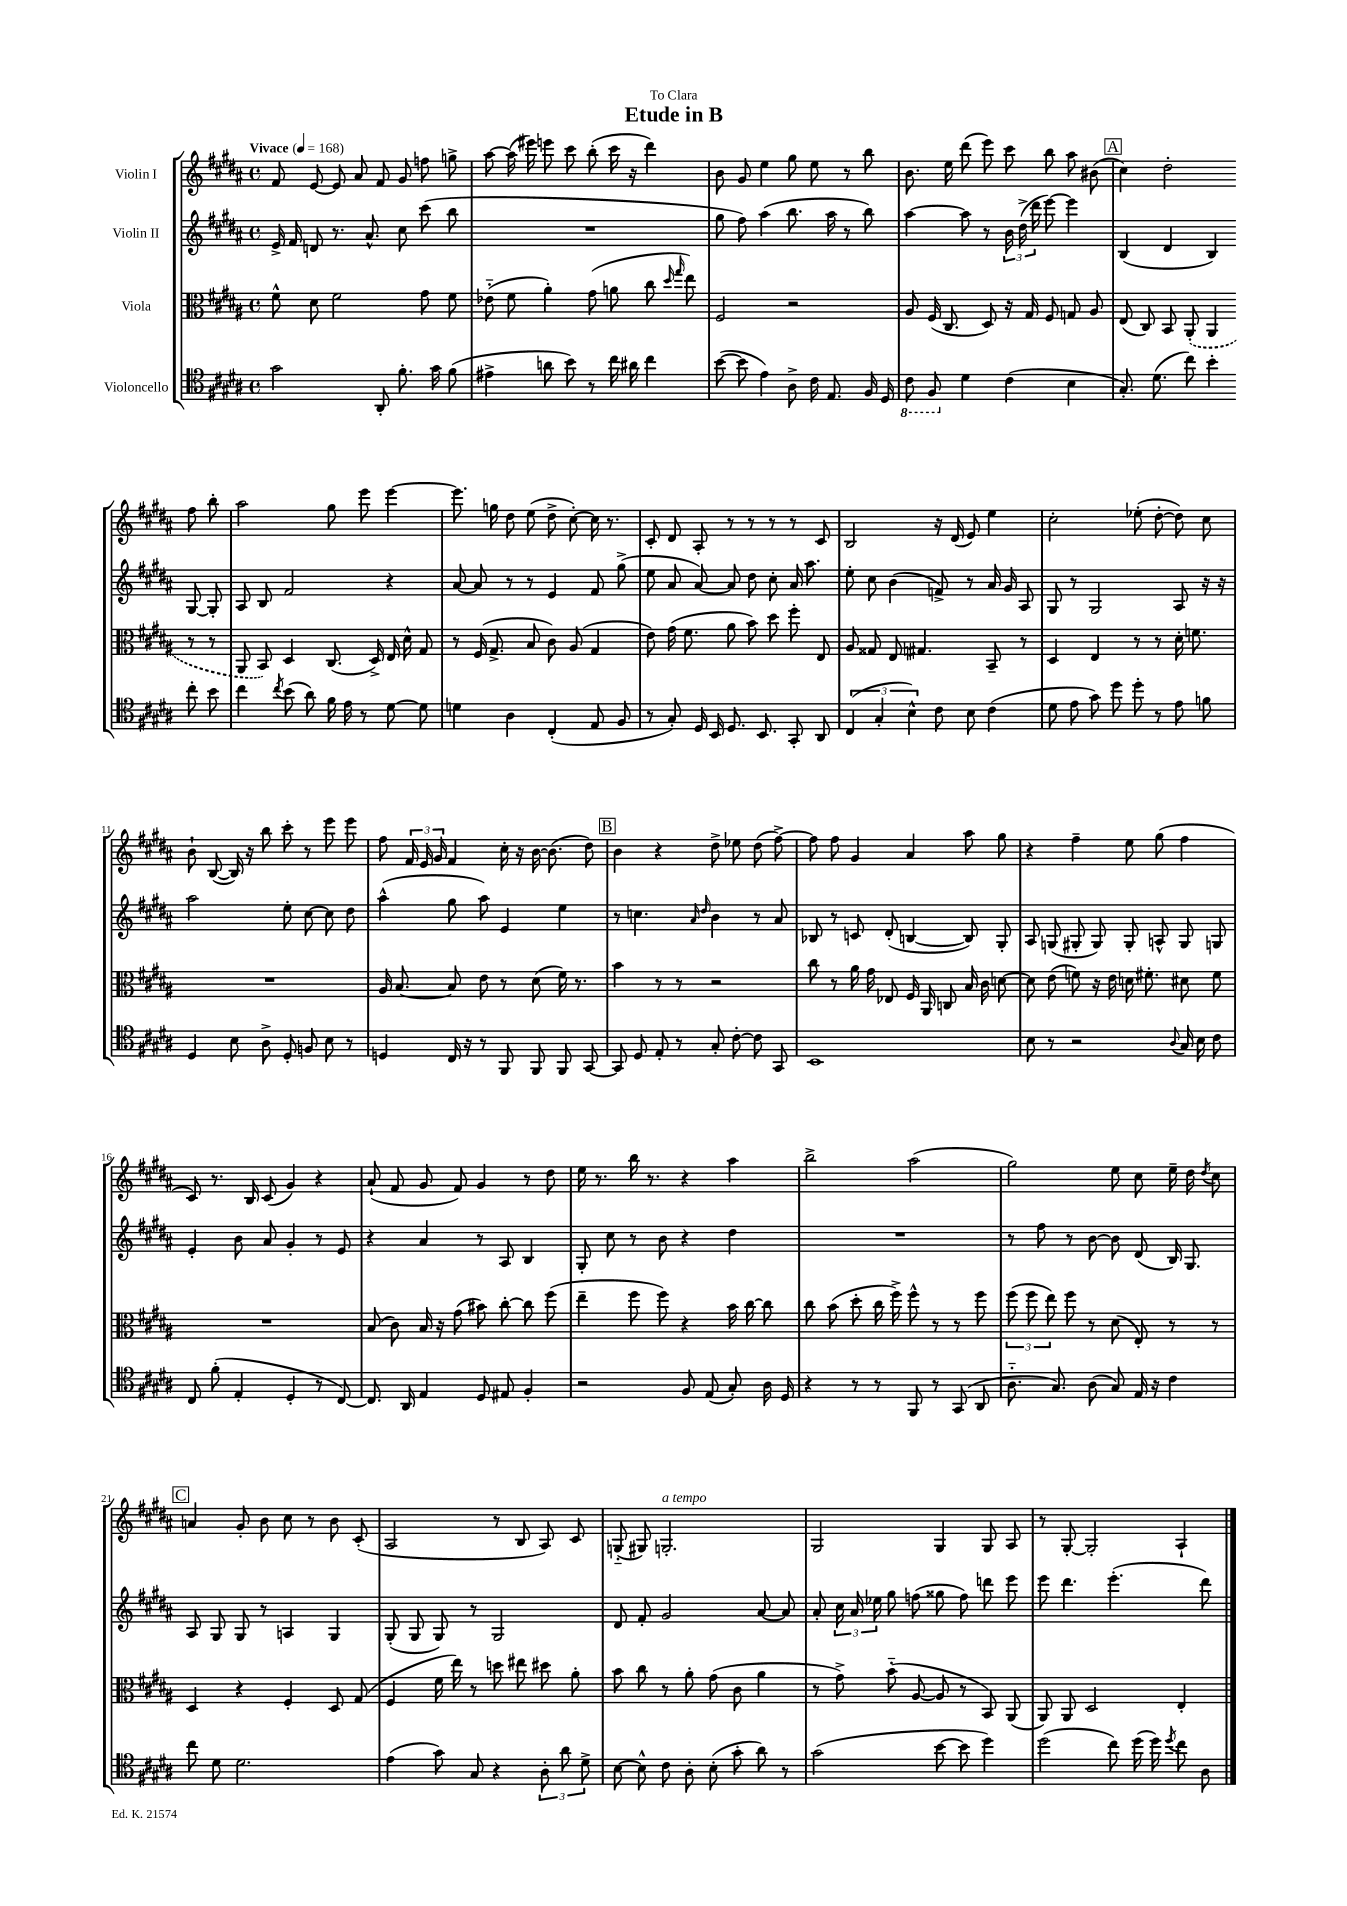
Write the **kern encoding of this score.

**kern	**kern	**kern	**kern
*staff4	*staff3	*staff2	*staff1
*clefC4	*clefC3	*clefG2	*clefG2
*k[f#c#g#d#a#]	*k[f#c#g#d#a#]	*k[f#c#g#d#a#]	*k[f#c#g#d#a#]
*M4/4	*M4/4	*M4/4	*M4/4
*met(c)	*met(c)	*met(c)	*met(c)
*MM168	*MM168	*MM168	*MM168
2g#	8f#^^	16e^	8f#
.	.	16f#	.
.	8d#	8d	[8e
.	2f#	8.r	8e]
.	.	.	8a#
.	.	8.a#^^	.
8AA#'	.	.	8f#
8.f#'	.	8cc#	8g#
.	8g#	(8ccc#	8ff
16g#	.	.	.
(8f#	8f#	8bb	8gg^
=	=	=	=
4e#^	(8e-'~	1r	[8aa#
.	8f#	.	(16aa#]
.	.	.	16eee#)
8a	4a#')	.	8eee
8b)	.	.	8ccc#
8r	(8g#	.	(8bb'
16cc#	8a	.	16ccc#
16a#	.	.	16r
4cc#	8cc#	.	4ddd#)
.	16qqdd#	.	.
.	16qqgg#	.	.
.	8ee)	.	.
=	=	=	=
([8b	2F#	8gg#	8b
8b]	.	8ff#)	8g#
4e)	.	(4aa#	4ee
8A#^	2r	8.bb	8gg#
16c#	.	.	8ee
8.E	.	16aa#	.
.	.	8r	8r
16F#	.	8bb)	8bb
16D#	.	.	.
=	=	=	=
8C#	8A#	[4aa#	8.b
8FF#	(16F#	.	.
.	8.C#	.	16ee
4d#	.	8aa#]	(8ddd#
.	8D#)	8r	8eee)
(4c#	16r	24b	8ccc#
.	.	(24dd#^	.
.	16G#	.	.
.	.	24ddd#	.
.	8F#	[8eee)	8bb
4B	8G	4eee]	8aa#
.	8A#	.	(8b#
=	=	=	=
8.G#')	(8E	(4B	4cc#)
.	8C#)	.	.
(8.d#	.	.	.
.	8BB	4d#	2dd#'
8cc#)	(8AA#'	.	.
4b'	4AA#	4B)	.
8cc#'	8r	[8G#	8ff#
8b	8r	8G#']	8bb'
=	=	=	=
4cc#	8AA#	8A#	2aa#
.	8BB)	8B	.
8qcc#	.	.	.
(8b	4D#	2f#	.
8a#)	.	.	.
16f#	(8.C#	.	8gg#
16e	.	.	.
8r	.	.	8eee
.	16D#^)	.	.
[8d#	16E	4r	[4eee
.	16d#^^	.	.
8d#]	8G#	.	.
=	=	=	=
4d	8r	[8a#	8.eee]
.	(16F#	8a#]	.
.	8.G#^	.	16gg
4A#	.	8r	8dd#
.	8B	8r	(8ee
(4C#'	8c#)	4e	8dd#^
.	(8A#	.	[8cc#')
8E	4G#	8f#	16cc#]
.	.	.	8.r
8F#	.	(8gg#^	.
=	=	=	=
8r	8e)	8ee	8c#'
8G#')	(16g#	8a#	8d#
.	8.f#	.	.
16D#	.	[8a#)	8A#'
16BB	.	.	.
8.D#	8a#	8a#]	8r
.	8b)	8dd#	8r
8.BB	.	.	.
.	8dd#	8cc#'	8r
8GG#'	8ff#'	16a#	8r
.	.	8.aa#	.
8AA#	8E	.	8c#
=	=	=	=
(6C#	8A#	8ee'	2B
.	8G##	8cc#	.
6G#'	.	.	.
.	8E	(4b	.
6B^^)	.	.	.
.	4.G#	.	.
8c#	.	8f^)	16r
.	.	.	(16d#
8B	.	8r	8e)
(4c#	8BB~	16a#	4ee
.	.	16g#	.
.	8r	8A#	.
=	=	=	=
8d#	4D#	8G#	2cc#'
8e	.	8r	.
8g#)	4E	2G#	.
8dd#	.	.	.
8dd#'	8r	.	(8ee-'
8r	8r	.	[8dd#'
8e	16d#'	8A#	8dd#])
.	8.f	.	.
8f	.	16r	8cc#
.	.	16r	.
=	=	=	=
4D#	1r	2aa#	8b`
.	.	.	([8B
8B	.	.	16B])
.	.	.	16r
8A#^	.	.	8bb
8D#'	.	8ee'	8ccc#'
8F	.	[8cc#	8r
8B	.	8cc#]	8eee
8r	.	8dd#	8eee
=	=	=	=
4D	16A#	(4aa#^^	8ff#
.	[8.B	.	.
.	.	.	24f#
.	.	.	24e
.	.	.	24g#
16C#	8B]	8gg#	4f#
16r	.	.	.
8r	8e	8aa#)	.
8FF#	8r	4e	16cc#'
.	.	.	16r
8FF#	(8d#	.	[16b
.	.	.	(8.b]
8FF#	16f#)	4ee	.
.	8.r	.	.
[8GG#	.	.	8dd#)
=	=	=	=
8GG#]	4b	8r	4b
8D#	.	4.cc	.
8E'	8r	.	4r
8r	8r	.	.
.	.	16qqa#	.
.	.	16qqdd#	.
8G#'	2r	4b	8dd#^
[8c#'	.	.	8ee-
8c#]	.	8r	(8dd#
8GG#	.	8a#	[8ff#^)
=	=	=	=
1BB	8cc#	8B-	8ff#]
.	8r	8r	8ff#
.	16a#	8c	4g#
.	16g#	.	.
.	8E-	(8d#'	.
.	16F#	[4B	4a#
.	16AA#	.	.
.	8C	.	.
.	16B	8B])	8aa#
.	16c#	.	.
.	[8d	8G#'	8gg#
=	=	=	=
8B	8d]	8A#	4r
8r	(8e	(8G	.
2r	8f)	8G#'	4ff#~
.	16r	8G#)	.
.	16e	.	.
.	16d	8G#'	8ee
.	8.f#'	.	.
.	.	8A^^	(8gg#
8qqA#	.	.	.
16G#	8d#	8G#	4ff#
16B	.	.	.
8c#	8f#	8G	.
=	=	=	=
8C#	1r	4e'	8c#)
(8f#'	.	.	8.r
4E'	.	8b	.
.	.	.	16B
.	.	8a#	(8c#
4D#'	.	4g#'	4g#)
8r	.	8r	4r
[8C#)	.	8e	.
=	=	=	=
8.C#]	(8B	4r	(8a#`
.	8c#)	.	8f#
16AA#	.	.	.
4E	16B	4a#	8g#
.	16r	.	.
.	(8g#	.	8f#)
8D#	8b#)	8r	4g#
8E#	[8cc#'	8A#	.
4F#'	8cc#]	4B	8r
.	(8ff#	.	8dd#
=	=	=	=
2r	4ee~	8G#'	16ee
.	.	.	8.r
.	.	8cc#	.
.	8ff#	8r	16bb
.	.	.	8.r
.	8ff#)	8b	.
8F#	4r	4r	4r
(8E	.	.	.
8G#')	16b	4dd#	4aa#
.	[16cc#	.	.
16A#	8cc#]	.	.
16D#	.	.	.
=	=	=	=
4r	8cc#	1r	2bb^
.	(8b	.	.
8r	8dd#'	.	.
8r	16cc#	.	.
.	16ff#^)	.	.
8FF#	8ff#^^	.	(2aa#
8r	8r	.	.
(8GG#	8r	.	.
8AA#	8ff#	.	.
=	=	=	=
8.A#'~	(12ff#	8r	2gg#)
.	12ff#	.	.
.	.	8ff#	.
.	12ee)	.	.
8.G#)	.	.	.
.	8ff#	8r	.
(8A#	8r	[8b	.
8G#)	(8d#	8b]	8ee
16E	8E')	(8d#	8cc#
16r	.	.	.
4c#	8r	16B)	16ee~
.	.	8.G#	16dd#
.	.	.	8qdd#
.	8r	.	8cc#
=	=	=	=
8cc#	4D#	8A#	4a
8d#	.	8G#	.
2.d#	4r	8G#	8g#'
.	.	8r	8b
.	4F#'	4A	8cc#
.	.	.	8r
.	8D#	4G#	8b
.	(8G#	.	(8c#'
=	=	=	=
(4e	4F#	(8G#'	2A#
.	.	8G#	.
8g#)	16f#	8G#)	.
.	16ee)	.	.
8G#	8r	8r	.
4r	8dd	2G#	8r
.	8ee#	.	8B
12A#'	8dd#	.	8A#)
12a#	.	.	.
.	8a#'	.	8c#
12d#^	.	.	.
=	=	=	=
[8B	8b	8d#	(8G'~
8B^^]	8cc#	8f#'	8G#)
8c#	8r	2g#	2.G'
8A#'	8a#'	.	.
(8B'	(8g#	.	.
8g#'	8c#	.	.
8a#)	4a#	[8a#	.
8r	.	8a#]	.
=	=	=	=
(2g#	8r	8a#'	2G#
.	8g#^)	24cc#	.
.	.	24a#	.
.	.	24ee-	.
.	(8b'~	8gg#	.
.	[8A#	(8ff	.
[8b	8A#]	8gg##	4G#
8b]	8r	8ff)	.
4dd#)	8BB)	8ddd	8G#
.	(8AA#	8eee	8A#
=	=	=	=
(2dd#	8AA#)	8eee	8r
.	8AA#	4.ddd#	[8G#'
.	2D#	.	2G#']
8cc#)	.	(4.eee'	.
(16dd#	.	.	.
16dd#)	.	.	.
8qdd#	.	.	.
8cc#	4E'	.	4A#`
8A#	.	8ddd#)	.
==	==	==	==
*-	*-	*-	*-
